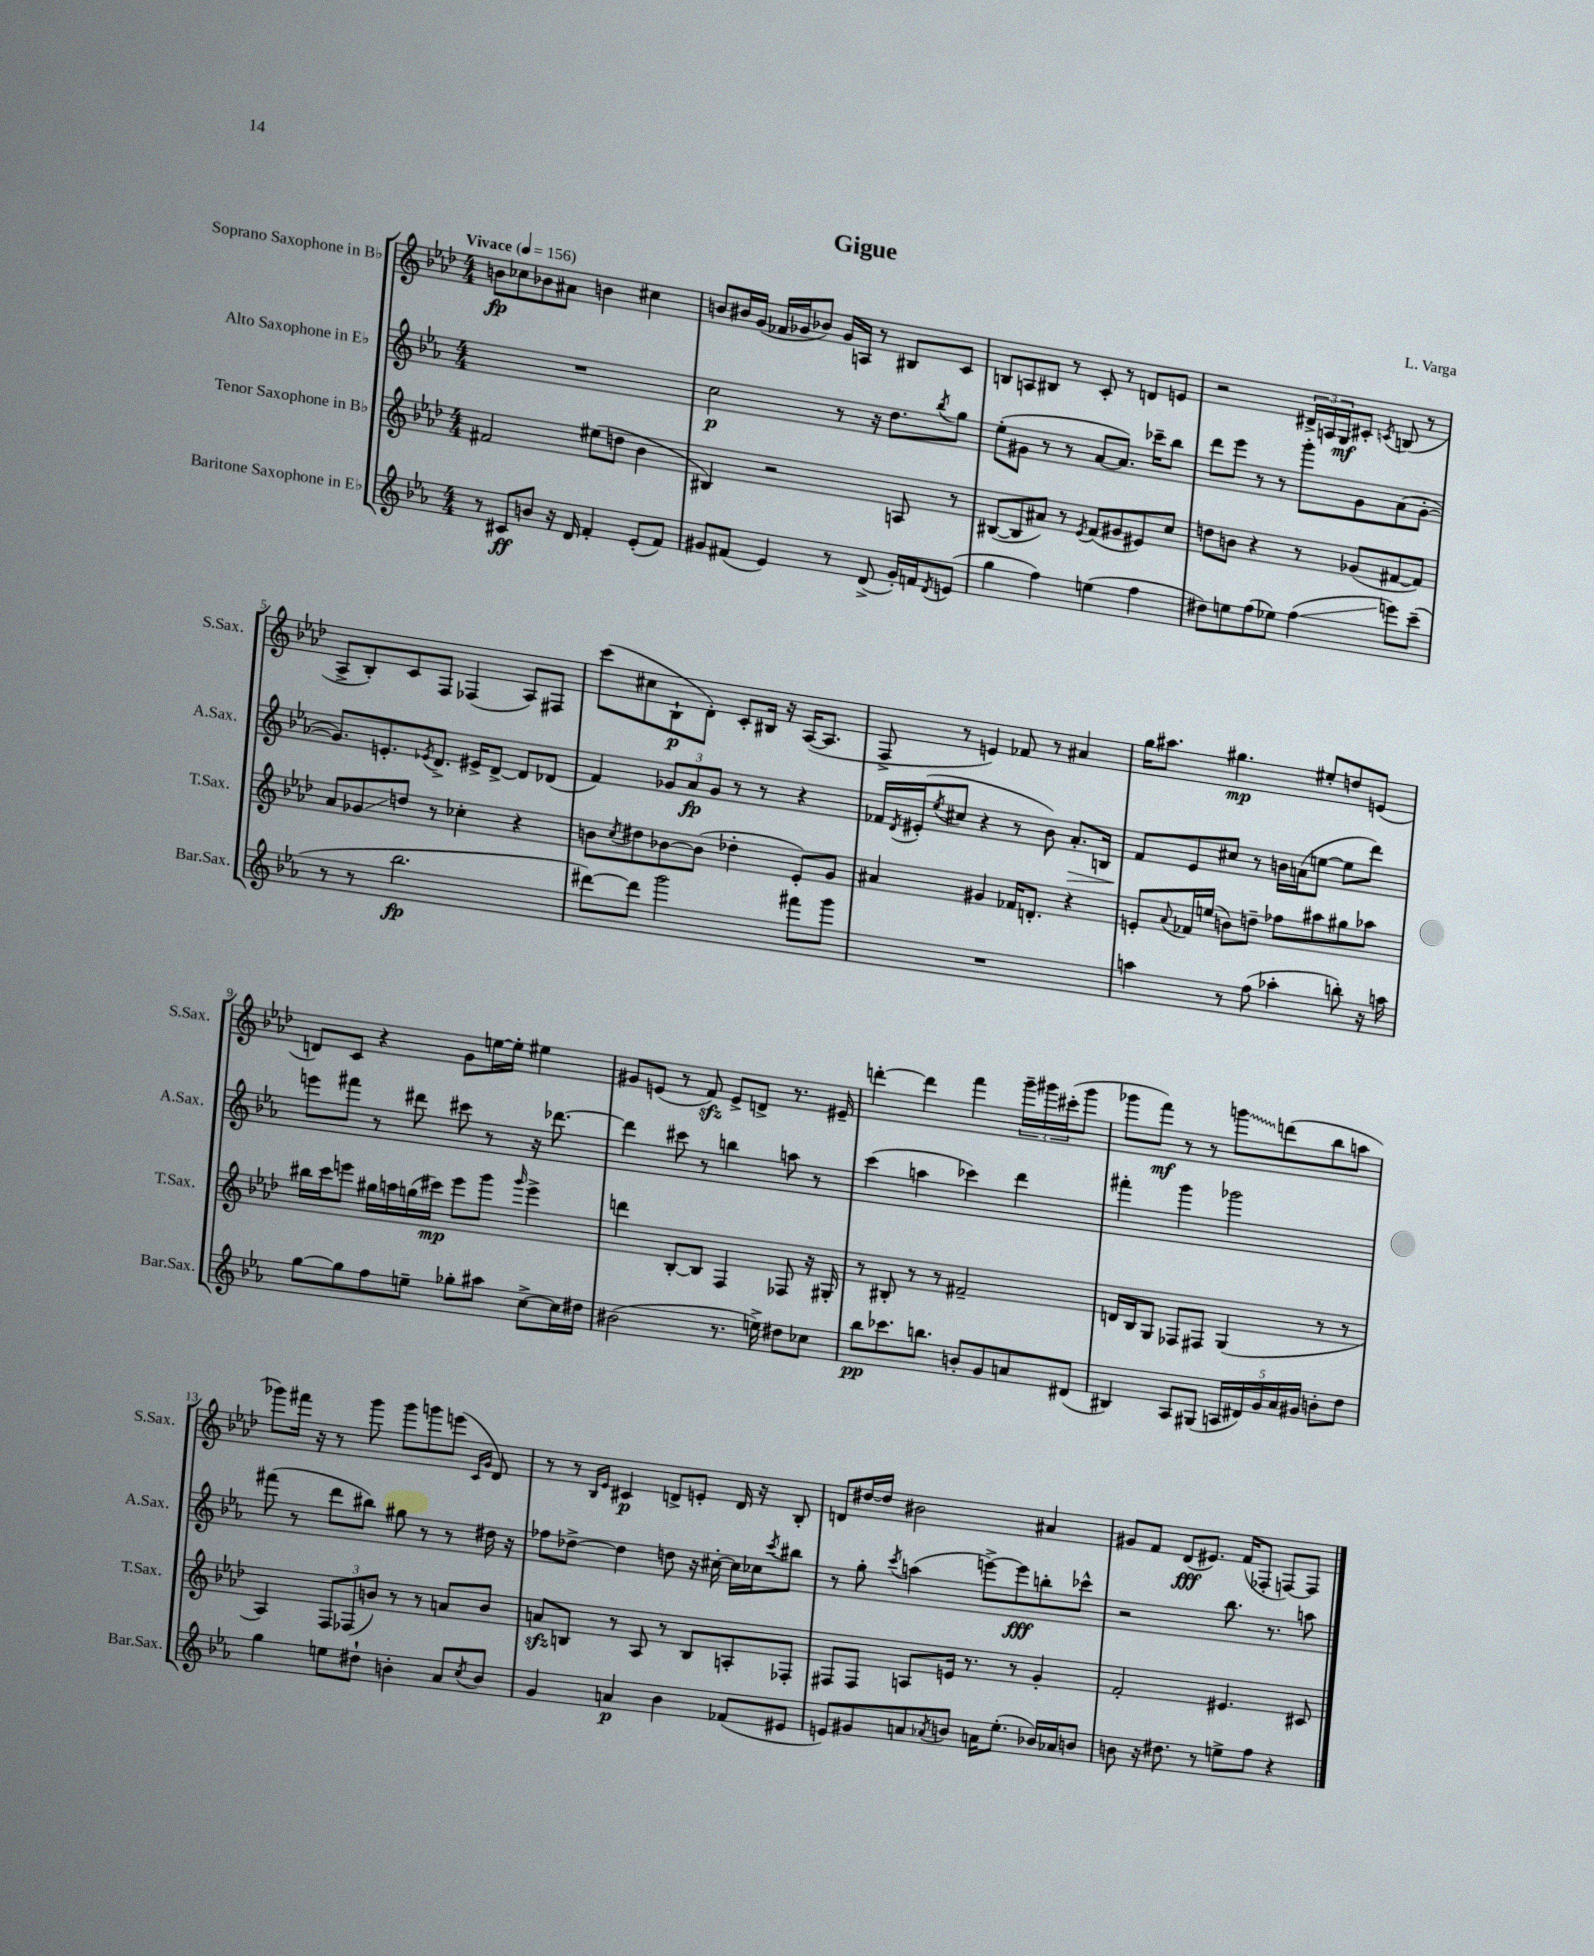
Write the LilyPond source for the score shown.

\header { title = "Gigue" composer = "L. Varga" }
<<
\new StaffGroup <<
\new Staff = "s0" \with { instrumentName = "Soprano Saxophone in Bb" shortInstrumentName = "S.Sax." } {
    \clef treble \key aes \major \numericTimeSignature \time 4/4 \tempo "Vivace" 4 = 156
    b'8\fp ces''8 bes'8 ais'8 b'4 cis''4 |
    b'8 bis'16 g'16( fes'16 ges'16 bes'8) ges'16 a16 r8 bis8 c'8 |
    b8 a8 bis8 r8 c'8-. r8 d'8 e'8 |
    r2 \tuplet 3/2 { dis'16-> a16 g16\mf } cis'8-. \acciaccatura { c'8 } b8( r8 |
    aes8-> bes8-.) c'8 f8 fes4( aes8) fis8 |
    c'''8( cis''8 bes8-!\p des'8-.) c'8-. bis16 r16 aes16~( aes8. |
    f8-> r8 e'4) fes'8 r8 ais'4 |
    g''16 ais''8. gis''4.\mp eis''8-. d''8 e'8( |
    d'8) c'8 r4 g'8 e''16~ e''16-. eis''4 |
    gis'8 e'8( r8 f'8\sfz) e'8-> d'8-> r8. eis'16-- |
    d'''4~-. d'''4 f'''4 \tuplet 3/2 { g'''16-- gis'''16 cis'''16-.( } gis'''8 |
    ges'''8 f'''8\mf) r8 r8 \once \override Glissando.style = #'zigzag g'''8\glissando d'''8( bes''8 a''8 |
    ges'''8) fis'''16 r16 r8 ges'''8 ges'''8 g'''8 e'''8( \grace { c'16 g'16 } des'8) |
    r8 r8 \grace { bes16 ees'16 } cis'4\p d'8-> e'8-. d'16 r16 bes8-. |
    d'8 dis''16~ dis''16 bis'2 ais'4 |
    gis'8 f'8 des'8\fff( eis'8.) f'16( fes8-. f8~) f8 \bar "|." |
}
\new Staff = "s1" \with { instrumentName = "Alto Saxophone in Eb" shortInstrumentName = "A.Sax." } {
    \clef treble \key ees \major \numericTimeSignature \time 4/4
    R1 |
    c''2\p r8 r16 d''8. \acciaccatura { bes''8 } g''8 |
    ees''8-.( gis'8 r8 r8 aes'8~ aes'8.) ces'''16-- bes''8 |
    d'''8 ees'''8 r8 r8 g'''8-. g'8 aes'8( g'8~-. |
    g'8.) e'8.-. \acciaccatura { ees'8 } d'8.-> eis'16-> d'8~-> d'8 des'8( |
    f'4) \tuplet 3/2 { ges'8 aes'8\fp ges'8 } r8 r8 r4 |
    fes'16 \acciaccatura { d'8 } eis'16-.( \acciaccatura { ees''8 } cis''8 r4 r8 bes'8) aes'8.-.\> b16 |
    f'8\! ees'8 cis''8 r8 b'16 a'16( e''8~ e''8 d'''8) |
    e'''8 fis'''8 r8 dis'''8 cis'''8 r8 r16 des'''8.~ |
    des'''4 cis'''8 r8 b''4 a''8 r8 |
    c'''4( a''4 ces'''4) d'''4 |
    fis'''4-. g'''4 ges'''2 |
    fis'''8( r8 d'''8 bis''8) gis''8 r8 r8 dis''16 r16 |
    fes''8 des''8~-> des''4 d''8 r16 cis''16~-. cis''16 ces''16 \acciaccatura { c'''8 } bis''8 |
    r8 g''8-. \acciaccatura { c'''8 } a''4( e'''8~->) e'''8\fff b''8-. ces'''8-^ |
    r2 bes''8. r8. a''8 \bar "|." |
}
\new Staff = "s2" \with { instrumentName = "Tenor Saxophone in Bb" shortInstrumentName = "T.Sax." } {
    \clef treble \key aes \major \numericTimeSignature \time 4/4
    fis'2 eis''8( d''8 bes'4 |
    bis4) r2 a8 r8 |
    bis8~( bis8 ais'8) r8 \acciaccatura { ees'8 } f'8( gis'8 eis'8) c''8 |
    d''8 b'8 r4 r8 ges'8( fis'8~ fis'8) |
    aes'8 ges'8\glissando d''8 r8 ces''4-. r4 |
    b'8 \acciaccatura { c''8 } dis''8 bes'8~ bes'8( des''4-. ees'8-.) g'8 |
    ais'4 gis'4 fes'16 d'8.-. r4 |
    e'8-. \appoggiatura { aes'8 } fes'16 e''16( b'8) d''8-- fes''8 ais''8 gis''8 aes''8 |
    bis''16 c'''16 e'''8 gis''16 a''16 g''16( cis'''16\mp) e'''8 g'''8 \grace { g'''16 } e'''4-> |
    d'''4 bes8~-. bes8 f4 fes8 r16 gis16-. |
    r8 bis8-. r8 r8 fis'2-- |
    d'16 bes16 g8 fes8 fis8 g4( r8 r8 |
    aes4) \tuplet 3/2 { f8 fes8( b'8) } r8 r8 a'8 b'8 |
    a'8\sfz b8 r8 aes8 r8 b8 a8-. fes8-. |
    fis8 fis8 a8 e'16 r8. r8 g'4-. |
    f'2-. eis'4. cis'8 \bar "|." |
}
\new Staff = "s3" \with { instrumentName = "Baritone Saxophone in Eb" shortInstrumentName = "Bar.Sax." } {
    \clef treble \key ees \major \numericTimeSignature \time 4/4
    r8 cis'8\ff b'8 r16 d'16 f'4-. ees'8-.( f'8) |
    gis'8 fis'8( ees'4) r8 d'8->( gis'16-.) f'16 \acciaccatura { d'8 } e'8( |
    g''4 f''4) e''4( f''4 |
    dis''8) e''8 f''8( ees''8) f''4\glissando( e'''8) c'''8--( |
    r8 r8 bes''2.\fp |
    dis'''8~) dis'''8 g'''2 fis'''8 g'''8 |
    R1 |
    a''4 r8 f''8( aes''4-. b''8-.) r16 a''16 |
    g''8~ g''8 f''8 e''8-- ges''8-. ais''8 c''8~-> c''16 dis''16 |
    bis'2( r8. e''16->) dis''8 ces''8 |
    bes''8\pp ces'''8. b''8. b'8-. g'8 a'8 dis'8( |
    bis4) aes8 gis8( \tuplet 5/4 { a16 dis'16) g'16 aes'16 gis'16 } b'8-. d''8 |
    g''4 e''8 dis''8-! b'4-. aes'8 \acciaccatura { c''8 } b'8 |
    g'4 a'4\p bes'4 fes'8( eis'8 |
    e'8) gis'8 a'8 \acciaccatura { aes'8 } b'8 a'16 ees''8.-.( bes'16) aes'16 b'8 |
    b'8 r16 dis''8. r8 e''8-> f''8 r4 \bar "|." |
}
>>
>>
